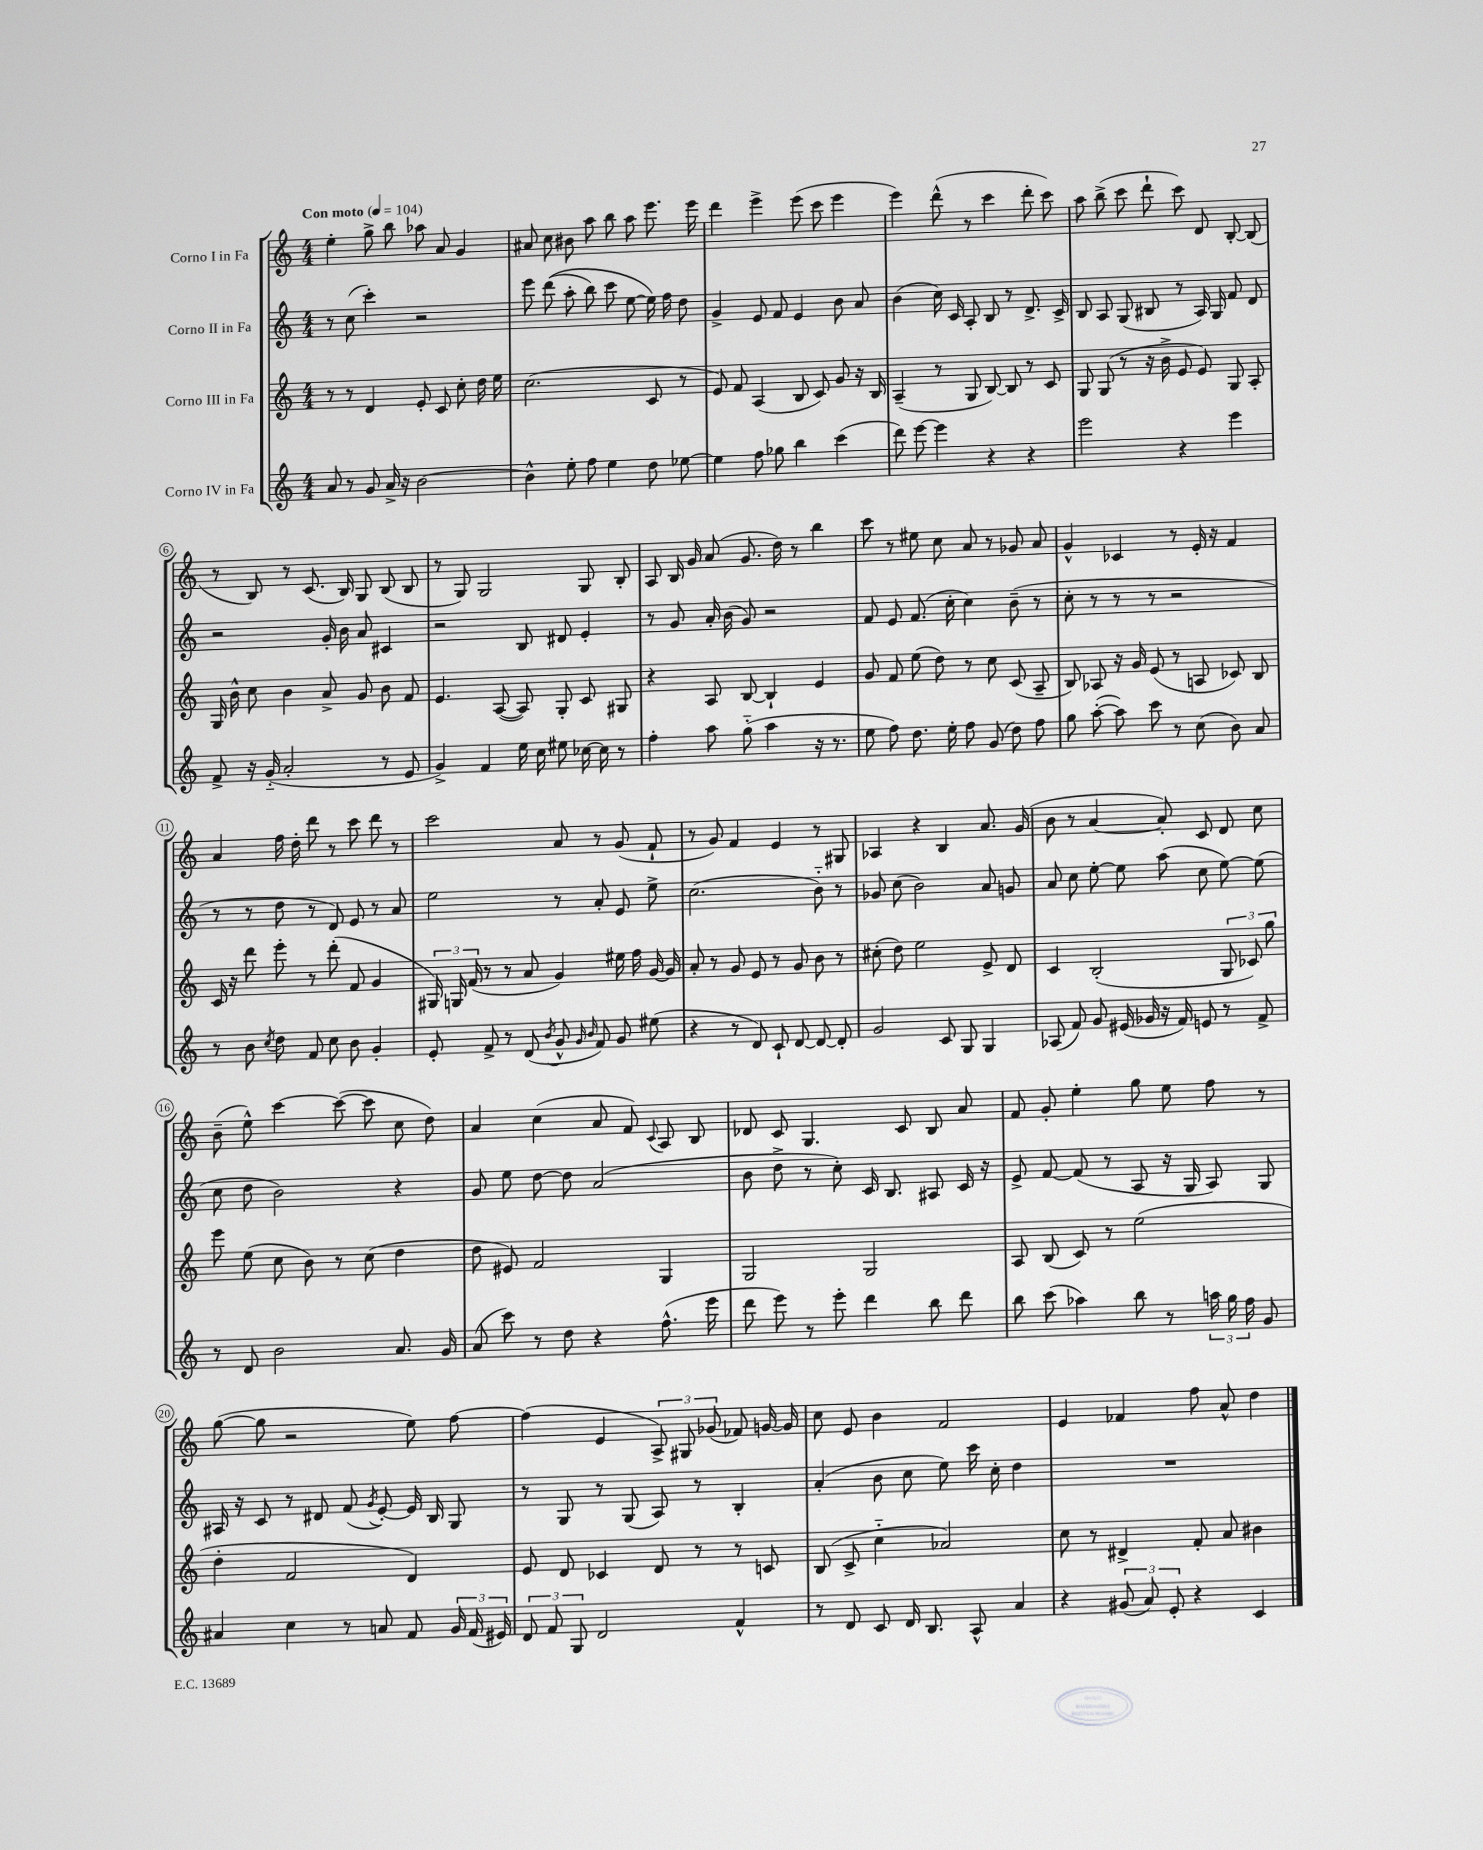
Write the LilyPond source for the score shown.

<<
\new StaffGroup <<
\new Staff = "s0" \with { instrumentName = "Corno I in Fa" } {
    \clef treble \key c \major \numericTimeSignature \time 4/4 \tempo "Con moto" 4 = 104
    \autoBeamOff e''4-. g''8-> b''8 aes''8 a'8 g'4 |
    ais'8 c''8 bis'8 a''8 b''8 a''8 e'''8. e'''16 |
    d'''4 e'''4-> e'''8( c'''8 e'''4 |
    e'''4) d'''8-^( r8 c'''4 d'''8-. c'''8) |
    a''8 b''8->( c'''8 d'''8-! c'''8) d'8 b8~-. b8( |
    r8 b8) r8 c'8.( b16) g8 b8( b8 |
    r8 g8) g2 g8 b8-. |
    a8 b16 g'16 a'8( g'8. d''16) r8 b''4 |
    c'''8 r8 eis''8 c''8 a'8 r8 ges'8 a'8 |
    g'4-^ ces'4 r8 e'16-. r16 f'4 |
    a'4 f''16 d''16-. d'''8 r8 c'''8 d'''8 r8 |
    c'''2 a'8 r8 g'8( f'8-! |
    r8 g'8) f'4 e'4 r8 gis8 |
    aes4 r4 b4 a'8. g'16( |
    b'8 r8 a'4~ a'8-.) c'8 d'8 c''8 |
    b'8--( e''8-^) c'''4~ c'''8~( c'''8 c''8 d''8) |
    a'4 c''4( a'8 f'8) \appoggiatura { c'8 } a8 b8 |
    des'8 c'8 g4. c'8 b8 a'8 |
    f'8 g'8-. e''4-. g''8 e''8 f''8 r8 |
    g''8~( g''8 r2 e''8) f''8~ |
    f''4( e'4 \tuplet 3/2 { a8->) gis8 ges'8( } fes'8) g'16~ g'16 |
    c''8 e'8 b'4 f'2 |
    e'4 fes'4 f''8 a'8-^ d''4 \bar "|." |
}
\new Staff = "s1" \with { instrumentName = "Corno II in Fa" } {
    \clef treble \key c \major \numericTimeSignature \time 4/4
    \autoBeamOff r8 c''8( c'''4-.) r2 |
    e'''8 d'''8(\( a''8-. b''8) c'''8 e''8~ e''16\) f''16 d''8 |
    g'4-> e'8 f'8 e'4 b'8 a'8 |
    b'4( c''16) c'16 a8-. b8 r8 d'8.-> c'16-> |
    b8 a8 g8( bis8 r8 a16) g16 f'8 d'8 |
    r2 g'16-. b'16 a'8 cis'4 |
    r2 b8 dis'8 e'4-. |
    r8 g'8 a'16-. b'16( g'8) r2 |
    f'8 e'8 f'8.( c''16-. c''4) b'8--( r8 |
    c''8-. r8 r8 r8 r2 |
    r8 r8 d''8 r8 d'8) e'8 r8 a'8 |
    e''2 r8 a'8-. e'8 e''8-> |
    c''2.( b'8-_) r8 |
    ges'8 c''8( b'2) a'8 g'8 |
    a'8 c''8 e''8~-. e''8 a''8( c''8 e''8~) e''8( |
    c''8 d''8 b'2) r4 |
    g'8 e''8 d''8~ d''8 a'2( |
    b'8 d''8-> r8 c''8-.) c'16 b8. ais8 c'16 r16 |
    e'8-> f'8~ f'8( r8 a8 r16 g16 a8) g8 |
    ais16 r16 c'8 r8 dis'8 f'8( \acciaccatura { g'8 } e'8~-.) e'16 b16 g8 |
    r8 g8 r8 g8( a8) r8 b4-. |
    a'4-.( b'8 c''8 e''8) c'''16 c''16-. d''4 |
    R1 \bar "|." |
}
\new Staff = "s2" \with { instrumentName = "Corno III in Fa" } {
    \clef treble \key c \major \numericTimeSignature \time 4/4
    \autoBeamOff r8 r8 d'4 e'8-. c'8 c''8-. d''16 e''16 |
    c''2.( c'8 r8 |
    e'8) f'8 a4( b8 c'8) g'8 r16 b16 |
    a4--( r8 g8 b8~) b8 r8 c'8 |
    g8 g8( r8 r16 b'16-> e'8 e'8) g8 a8-. |
    g16 b'16-^ c''8 b'4 a'8-> g'8 b'8 f'8 |
    e'4. a8~( a8) g8-. c'8 gis8 |
    r4 a8 b8~ b4-! e'4 |
    g'8 f'8 e''8( d''8) r8 c''8 c'8( a8-- |
    b8) aes8 r16 g'16 e'8( r8 a8 ces'8) b8 |
    c'16 r16 d'''8 e'''8-. r8 d'''8-.( f'8 g'4 |
    \tuplet 3/2 { gis16) g16 f'16( } r8 r8 a'8 g'4) eis''16 f''16 g'16~ g'16 |
    a'8-. r8 g'8 e'8 r8 g'8 b'8 r8 |
    cis''8-.( d''8) e''2 e'8-> d'8 |
    c'4 b2-.( \tuplet 3/2 { g8 ces'8) g''8 } |
    e'''8 e''8( c''8 b'8) r8 c''8( d''4 |
    d''8 eis'8) f'2 g4 |
    g2 g2 |
    a8 b8( c'8) r8 e''2( |
    d''4-. f'2 d'4) |
    e'8 d'8 ces'4 d'8 r8 r8 c'8 |
    b8( c'8-> c''4-_ aes'2) |
    c''8 r8 dis'4-> f'8-. a'8 bis'4 \bar "|." |
}
\new Staff = "s3" \with { instrumentName = "Corno IV in Fa" } {
    \clef treble \key c \major \numericTimeSignature \time 4/4
    \autoBeamOff a'8 r8 g'8 a'16-> r16 b'2~ |
    b'4-^ e''8-. f''8 e''4 d''8 ees''8~ |
    ees''4 f''8 ges''8 b''4 c'''4( |
    d'''8) e'''8~ e'''4 r4 r4 |
    e'''2 r4 e'''4 |
    f'8-> r16 g'16-_( a'2-. r8 e'8 |
    g'4->) f'4 e''16 c''16 eis''8 ces''16~ ces''16 r8 |
    f''4-. a''8 g''8-_( a''4 r16 r8. |
    e''8 f''8) d''8. e''16-. f''8 g'8( d''8) f''8 |
    g''8 a''8~-.( a''8) c'''8 r8 c''8( b'8) a'8 |
    r8 b'8 \acciaccatura { c''8 } d''8 f'8 c''8 b'8 g'4-. |
    e'8-. f'8-> r8 d'8( \acciaccatura { b'8 } g'8-^ \grace { g'16 b'16 } f'8) g'8 eis''8( |
    r4 r8 d'8) c'8-! d'8~ d'8~ d'8-. |
    g'2 c'8 g8 g4 |
    aes8( f'8) g'8 eis'16( ges'16 r16 f'16) e'8 r8 f'8-> |
    r8 d'8 b'2 a'8. g'16 |
    a'8( c'''8) r8 d''8 r4 f''8.-^( e'''16 |
    d'''8 e'''8) r8 e'''8-. d'''4 b''8 d'''8 |
    b''8 c'''8( aes''4) b''8 r8 \tuplet 3/2 { a''16 g''16 f''16 } g'8 |
    ais'4 c''4 r8 a'8 f'8 \tuplet 3/2 { g'16 f'16( eis'16) } |
    \tuplet 3/2 { d'8 f'8 g8 } d'2 f'4-^ |
    r8 d'8 c'8 d'16 b8. a8-^ a'4 |
    r4 \tuplet 3/2 { gis'8( a'8) e'8-. } r4 c'4 \bar "|." |
}
>>
>>
\layout { \context { \Score \override BarNumber.stencil = #(make-stencil-circler 0.1 0.3 ly:text-interface::print) } }
